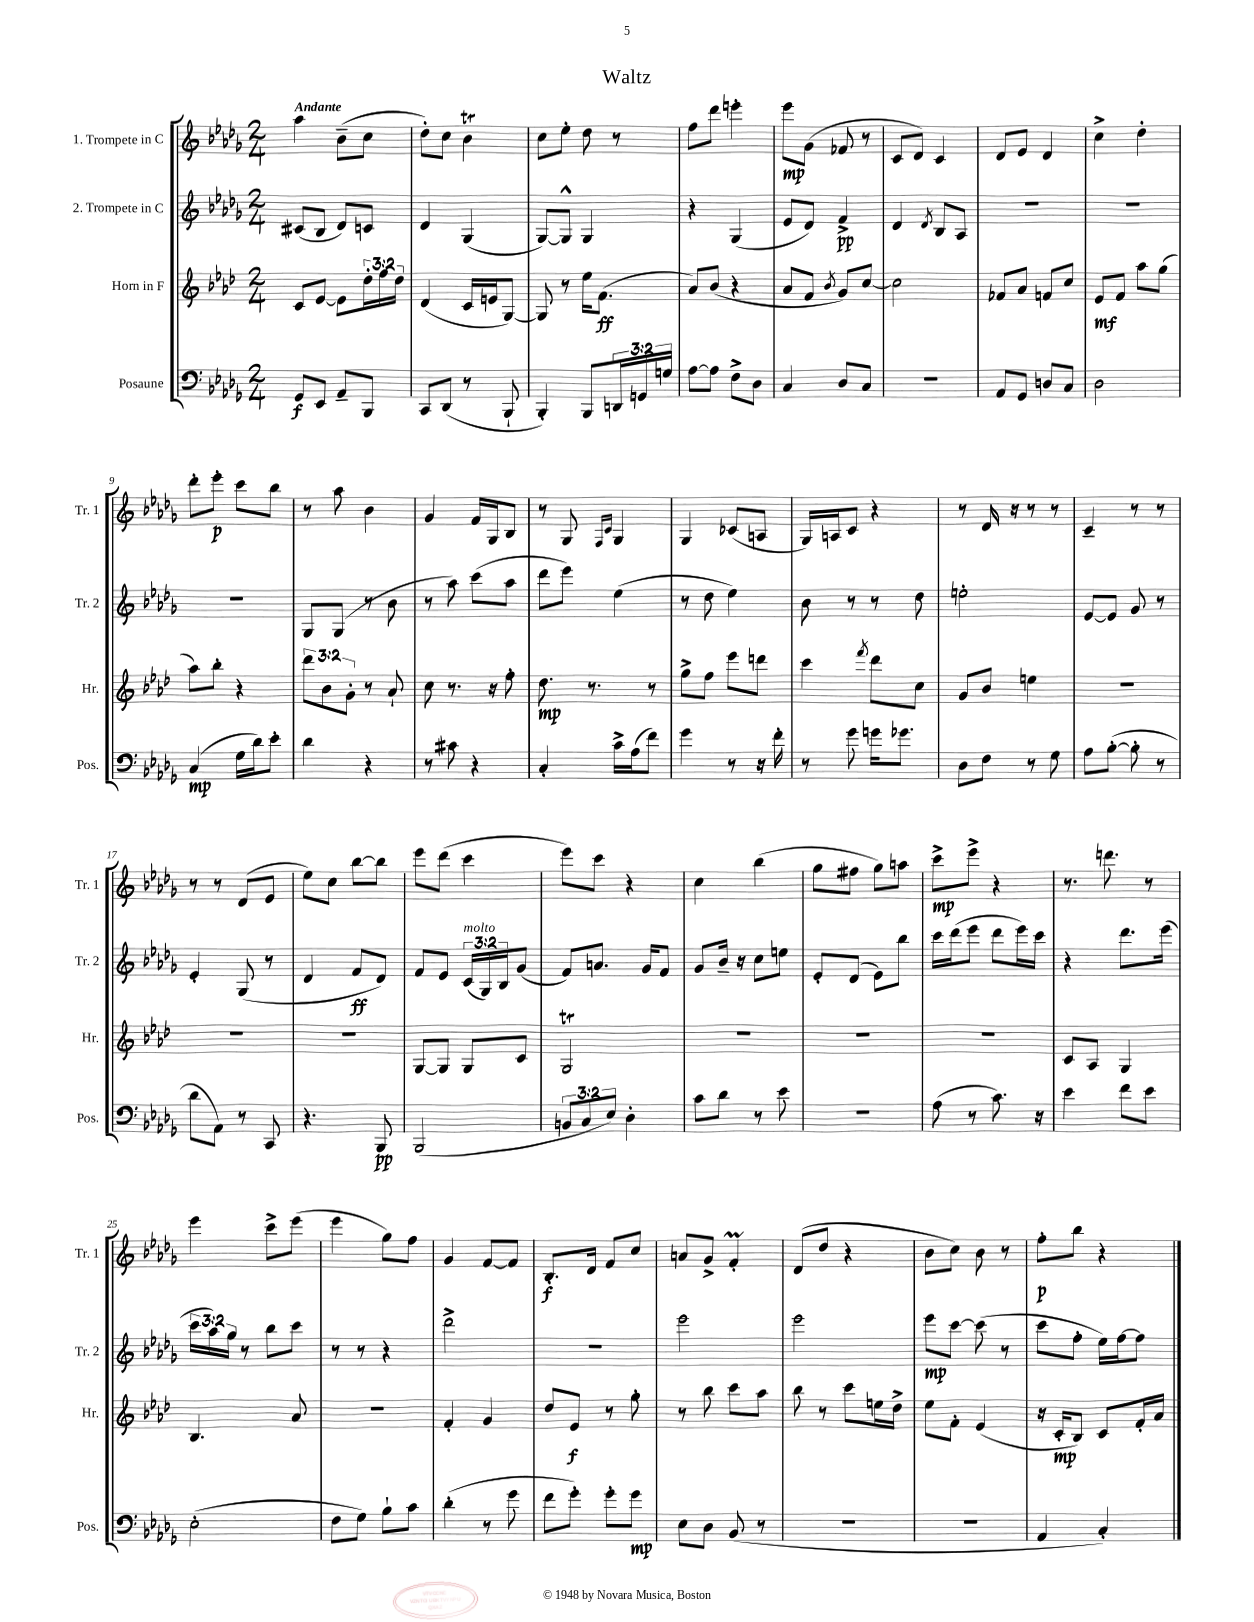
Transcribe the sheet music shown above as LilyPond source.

\header { title = "Waltz" }
<<
\new StaffGroup <<
\new Staff = "s0" \with { instrumentName = "1. Trompete in C" shortInstrumentName = "Tr. 1" } {
    \clef treble \key des \major \numericTimeSignature \time 2/4 \tempo "Andante"
    aes''4 bes'8--( c''8 |
    des''8-.) c''8 bes'4\trill |
    c''8 ees''8-. des''8 r8 |
    f''8 des'''8 e'''4-. |
    ees'''8\mp ges'8( fes'8 r8 |
    c'8 des'8) c'4 |
    des'8 ees'8 des'4 |
    c''4-> des''4-. |
    des'''8-. ees'''8-.\p c'''8 bes''8 |
    r8 aes''8 bes'4 |
    ges'4 f'16 ges16 bes8 |
    r8 ges8 \grace { f16 c'16 } ges4 |
    ges4 ces'8( a8 |
    ges16) a16 c'8 r4 |
    r8 des'16 r16 r8 r8 |
    c'4-- r8 r8 |
    r8 r8 des'8( ees'8 |
    ees''8) c''8 bes''8~ bes''8 |
    ees'''8 des'''8( c'''4 |
    ees'''8) c'''8 r4 |
    c''4 bes''4( |
    ges''8 fis''8 ges''8) a''8 |
    c'''8->\mp ees'''8-> r4 |
    r8. d'''8. r8 |
    ees'''4 c'''8-> ees'''8( |
    ees'''4 ges''8) f''8 |
    ges'4 f'8~ f'8 |
    bes8.-.\f des'16 f'8 c''8 |
    a'8 ges'8-> f'4-.\prall |
    des'8( des''8 r4 |
    bes'8 c''8) bes'8 r8 |
    f''8-.\p bes''8 r4 \bar "|." |
}
\new Staff = "s1" \with { instrumentName = "2. Trompete in C" shortInstrumentName = "Tr. 2" } {
    \clef treble \key des \major \numericTimeSignature \time 2/4 \override Staff.TupletNumber.text = #tuplet-number::calc-fraction-text
    cis'8( bes8 des'8) c'8 |
    des'4 ges4( |
    ges8~) ges8-^ ges4 |
    r4 ges4( |
    ees'8 des'8) f'4->\pp |
    des'4 \acciaccatura { des'8 } bes8 aes8 |
    R2 |
    R2 |
    R2 |
    ges8 ges8( r8 bes'8 |
    r8 aes''8) c'''8( aes''8 |
    des'''8 ees'''8) ees''4( |
    r8 des''8 ees''4) |
    bes'8 r8 r8 des''8 |
    e''2-. |
    ees'8~ ees'8 ges'8 r8 |
    ees'4-. ges8( r8 |
    des'4 f'8\ff des'8) |
    f'8 ees'8 \tuplet 3/2 { c'16^\markup { \italic "molto" }( ges16) bes16 } ges'8( |
    f'8) a'8. ges'16 f'8 |
    ges'8 bes'16-- r16 c''8 e''8 |
    ees'8-. des'8( ees'8) bes''8 |
    c'''16 des'''16( ees'''8 des'''8 ees'''16) c'''16 |
    r4 des'''8. ees'''16( |
    \tuplet 3/2 { c'''16 aes''16) ges''16 } r8 bes''8 c'''8 |
    r8 r8 r4 |
    des'''2-> |
    r2 |
    ees'''2 |
    ees'''2 |
    ees'''8\mp c'''8~ c'''8( r8 |
    c'''8 f''8-. ees''16) f''16~ f''8 \bar "|." |
}
\new Staff = "s2" \with { instrumentName = "Horn in F" shortInstrumentName = "Hr." } {
    \clef treble \key aes \major \numericTimeSignature \time 2/4 \override Staff.TupletNumber.text = #tuplet-number::calc-fraction-text
    c'8 ees'8~ ees'8 \tuplet 3/2 { des''16-. f''16 des''16 } |
    des'4( c'16 e'16 g8~) |
    g8 r8 ees''16 f'8.\ff( |
    aes'8) bes'8( r4 |
    aes'8 f'8 \acciaccatura { bes'8 } g'8) c''8~ |
    c''2 |
    fes'8 aes'8 f'8 c''8 |
    ees'8\mf f'8 aes''8 g''8( |
    aes''8) bes''8-. r4 |
    \tuplet 3/2 { des'''8 bes'8 g'8-. } r8 aes'8-! |
    c''8 r8. r16 f''8-. |
    des''8.\mp r8. r8 |
    g''8-> f''8 ees'''8 d'''8 |
    c'''4 \acciaccatura { f'''8 } des'''8 c''8 |
    g'8 bes'8 e''4 |
    R2 |
    R2 |
    R2 |
    g8~ g8 g8 c'8 |
    g2\trill |
    R2 |
    R2 |
    R2 |
    c'8 aes8 g4 |
    bes4. aes'8 |
    r2 |
    f'4-. g'4 |
    des''8 ees'8\f r8 g''8-. |
    r8 bes''8 c'''8 aes''8 |
    bes''8 r8 c'''8 e''16 des''16-> |
    ees''8 f'8-. ees'4( |
    r16 c'16-.\mp bes8) c'8 f'16-. aes'16 \bar "|." |
}
\new Staff = "s3" \with { instrumentName = "Posaune" shortInstrumentName = "Pos." } {
    \clef bass \key des \major \numericTimeSignature \time 2/4 \override Staff.TupletNumber.text = #tuplet-number::calc-fraction-text
    ges,8\f ees,8 aes,8-- bes,,8 |
    c,8 des,8( r8 bes,,8-! |
    bes,,4-.) bes,,8 \tuplet 3/2 { d,16 g,16 g16 } |
    aes8~ aes8 f8-> des8 |
    c4 des8 c8 |
    R2 |
    aes,8 ges,8 d8 c8 |
    des2 |
    c4\mp( ges16 des'16) ees'8-. |
    des'4 r4 |
    r8 cis'8 r4 |
    c4-. c'16-> aes16( f'8) |
    ges'4 r8 r16 f'16-. |
    r8 ges'8 g'16 ges'8. |
    des8 f8 r8 ges8 |
    aes8 bes8~-.( bes8-. r8 |
    des'8 aes,8) r8 c,8 |
    r4. bes,,8\pp |
    bes,,2( |
    \tuplet 3/2 { b,8 c8 ees8) } des4-. |
    c'8 des'8 r8 ees'8 |
    r2 |
    aes8( r8 c'8.) r16 |
    ees'4 f'8 ees'8 |
    ees2-.( |
    f8 ges8) bes8-! c'8 |
    des'4-.( r8 ges'8 |
    f'8 ges'8-.) ges'8-. ges'8\mp |
    ees8 des8 bes,8( r8 |
    R2 |
    r2 |
    aes,4 c4-.) \bar "|." |
}
>>
>>
